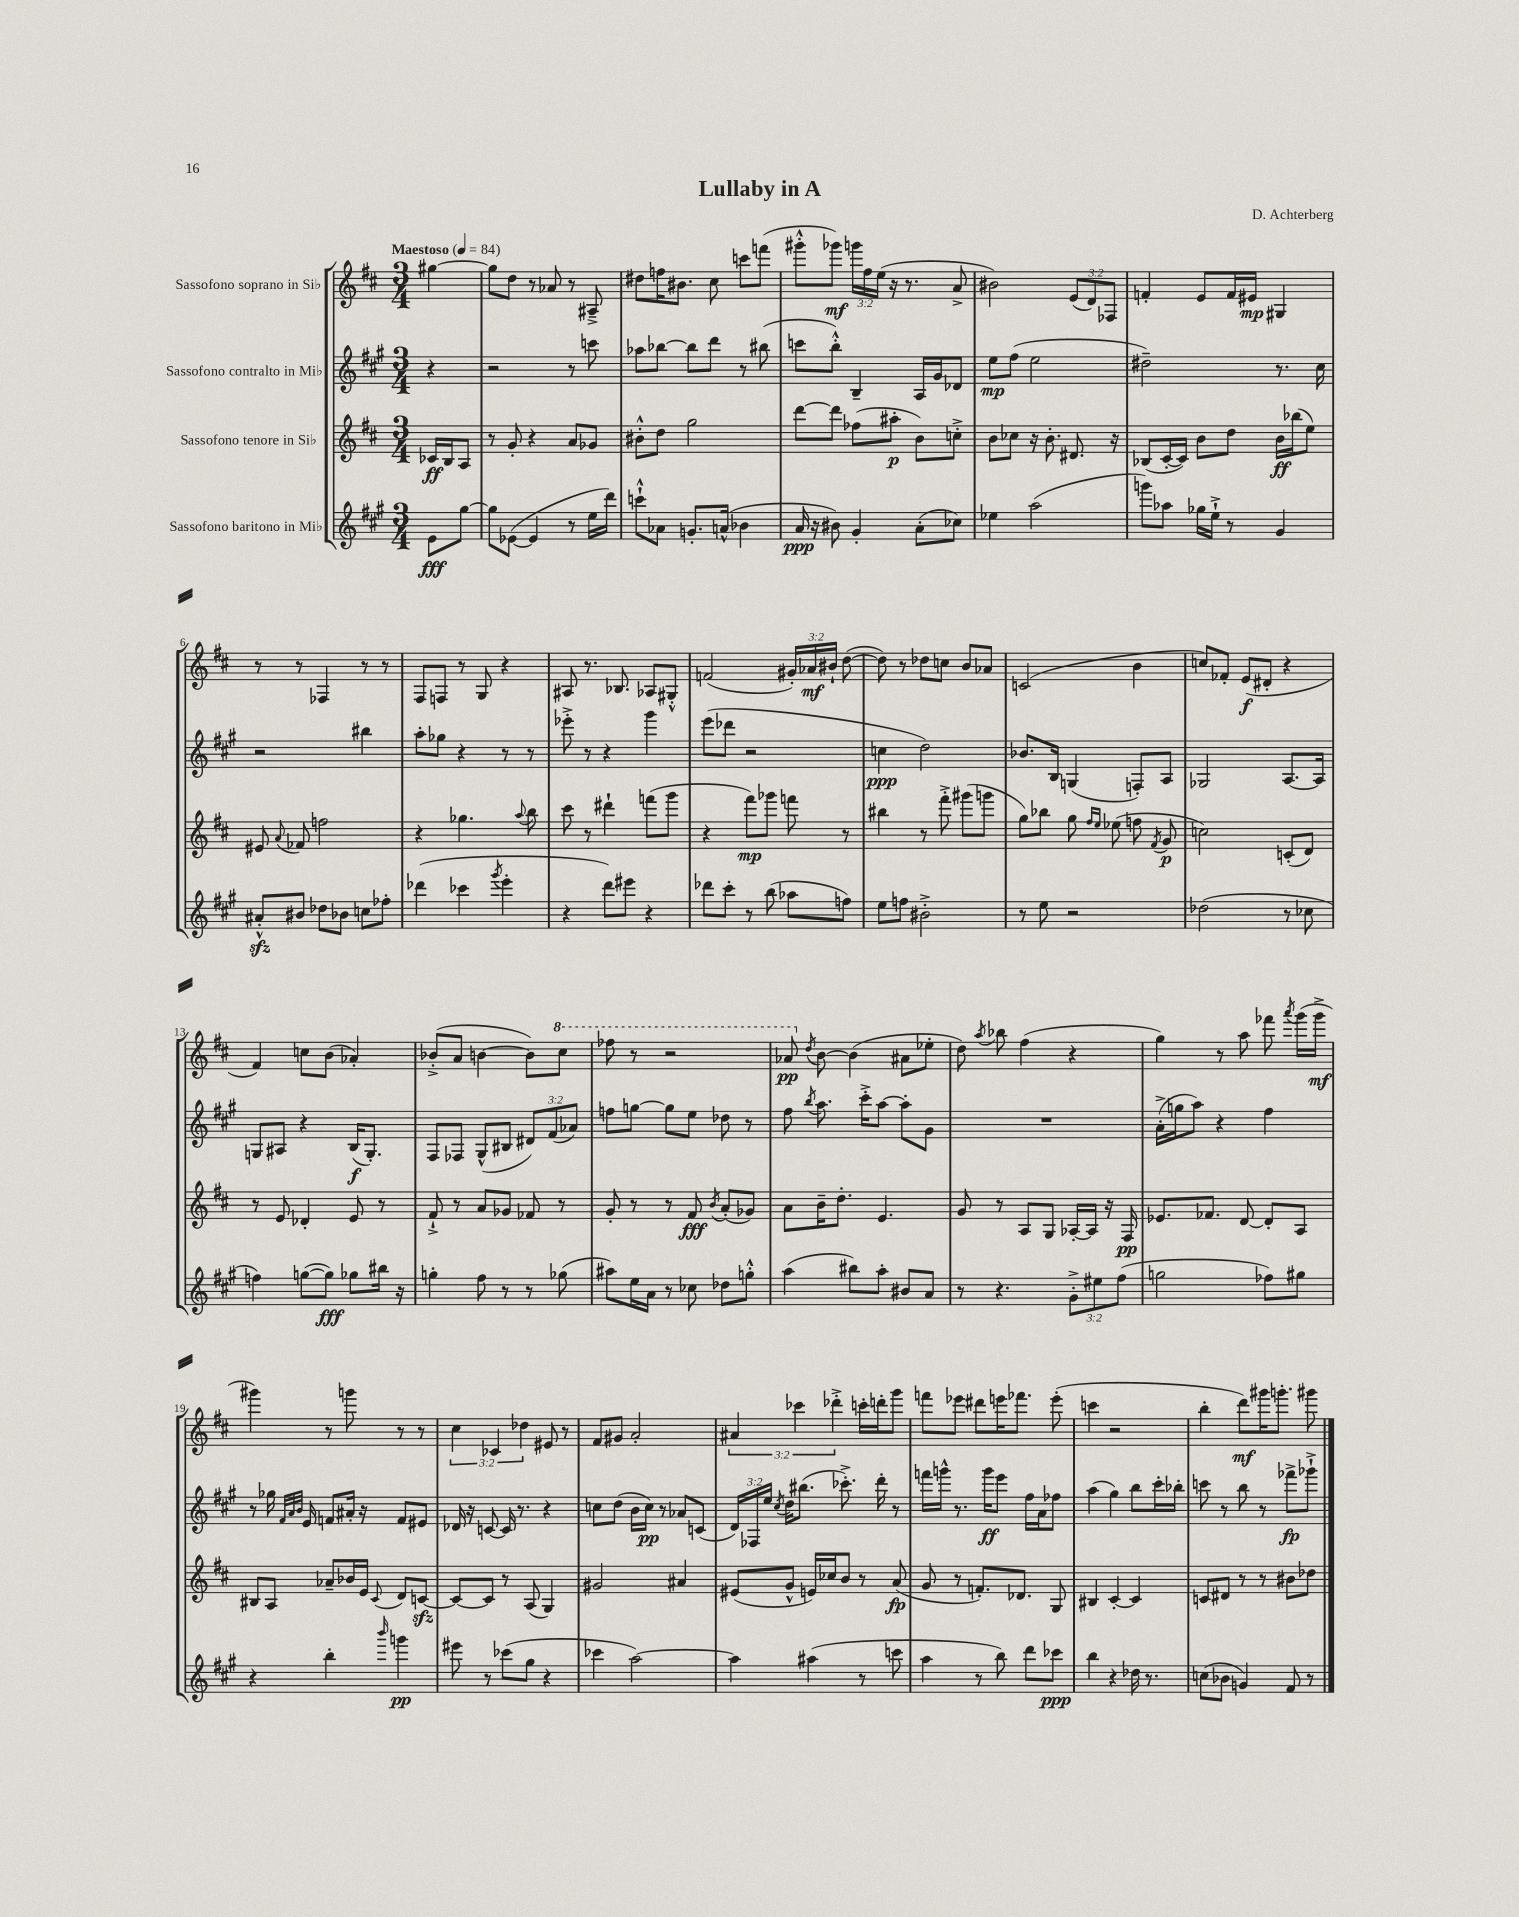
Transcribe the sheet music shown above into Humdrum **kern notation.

**kern	**kern	**kern	**kern
*staff4	*staff3	*staff2	*staff1
*clefG2	*clefG2	*clefG2	*clefG2
*k[f#c#g#]	*k[f#c#]	*k[f#c#g#]	*k[f#c#]
*M3/4	*M3/4	*M3/4	*M3/4
*MM84	*MM84	*MM84	*MM84
8e	16c-	4r	[4gg#
.	16B	.	.
[8gg#	8A	.	.
=	=	=	=
8gg#]	8r	2r	8gg#]
([8e-	8g'	.	8dd
4e-]	4r	.	8r
.	.	.	8a-
8r	8a	8r	8r
16ee	8g-	8ccc	8A#~^
16ddd)	.	.	.
=	=	=	=
8ccc`^^	8b#'^^	8aa-	8dd#
8a-	8dd	[8bb-	16ff
.	.	.	8.b#
8.g'	2gg	8bb-]	.
.	.	8ddd	8cc#
(16a^^	.	.	.
4b-	.	8r	8ccc
.	.	(8bb#	(8fff
=	=	=	=
16a	[8ddd	8ccc	8ggg#'^^
16r	.	.	.
8b#)	8ddd]	8bb'^^)	8ggg-)
4g#'	(8ff-	4B~	24ggg
.	.	.	24ff#
.	.	.	(24ee
.	8aa#'	.	16r
.	.	.	8.r
(8a'	8b)	16A	.
.	.	16g#	.
8cc-)	8cc'^	8d-	8a^
=	=	=	=
4ee-	8b	8ee	2b#)
.	8cc-	(8ff#	.
(2aa	16r	2ee	.
.	8.b'	.	.
.	8.d#	.	(12e
.	.	.	12d)
.	.	.	12F-
.	16r	.	.
=	=	=	=
8ggg)	(8B-	2dd#~)	4f'
8aa-	[16c#'	.	.
.	16c#])	.	.
16gg-	8b	.	8e
16ee`^	.	.	.
8r	8dd	.	16f
.	.	.	16e#
4g#	16b	8.r	4G#
.	(16bb-	.	.
.	8ee)	.	.
.	.	16cc#	.
=	=	=	=
8a#'^^	8e#	2r	8r
.	8qqa	.	.
8b#	8f-	.	8r
8dd-	2ff	.	4F-
8b-	.	.	.
8cc	.	4bb#	8r
8ff-'	.	.	8r
=	=	=	=
(4ddd-	4r	8aa'	8F#
.	.	8gg-	8F
4ccc-	4.gg-	4r	8r
.	.	.	8G
8qggg#	.	.	.
4eee'	.	8r	4r
.	8qqaa	.	.
.	8bb	8r	.
=	=	=	=
4r	8ccc#	8eee-'^	8A#
.	8r	8r	8.r
8ddd)	4ddd#`	4r	.
.	.	.	8.B-
8eee#	.	.	.
4r	(8fff	4ggg#	8A-
.	8ggg	.	8G#'^^
=	=	=	=
8ddd-	4r	(8eee	(2f
8ccc#'	.	8ddd-	.
8r	8fff#)	2r	.
(8bb	8ggg-	.	.
8aa-	8fff	.	24g#')
.	.	.	24a-
.	.	.	24b#`
8ff)	8r	.	([8dd
=	=	=	=
8ee	4bb#	4cc	8dd])
8ff	.	.	8r
2b#'^	8r	2dd)	8dd-
.	8fff#'^	.	8cc
.	(8ggg#	.	8b
.	8ggg	.	8a-
=	=	=	=
8r	8gg)	8.b-	(2c
8ee	8bb-	.	.
.	.	16B	.
2r	8gg	(4G	.
.	16qqff#	.	.
.	16qqee	.	.
.	(8ee-	.	.
.	8ff	8F')	4b
.	8qf#	.	.
.	8g	8A	.
=	=	=	=
(2dd-	2cc)	2G-	8cc)
.	.	.	8f-'
.	.	.	(8e
.	.	.	8d#'
8r	(8c'	[8.A	4r
8cc-	8d)	.	.
.	.	16A]	.
=	=	=	=
4ff)	8r	8G	4f#)
.	8e	8A#	.
([8gg	4d-'	4r	8cc
8gg])	.	.	(8b
8gg-	8e	(16B	4a-')
.	.	8.G')	.
16bb#	8r	.	.
16r	.	.	.
=	=	=	=
4gg'	8f#`^	8F#	(8b-'^
.	8r	8F-	8a
8ff#	8a	(8G#^^	[4b
8r	8g-	8B#	.
8r	8f-	12d#)	8b])
.	.	(12f#	.
(8gg-	8r	.	8ccc#
.	.	12a-)	.
=	=	=	=
8aa#)	8g'	8ff	8fff-
16ee	8r	[8gg	8r
16a	.	.	.
8r	8r	8gg]	2r
8cc-	8f#	8ee	.
.	8qb	.	.
8dd-	(8a'	8dd-	.
8gg'^^	8g-)	8r	.
=	=	=	=
(4aa	8a	8ff#	8aa-
.	.	8qbb	8qdd
.	16b~	8.aa	[8b
.	8.dd'	.	.
8bb#)	.	.	(4b]
.	.	16ccc#'^	.
8aa'	4.e	[8aa	.
8b#	.	8aa']	8a#
8a	.	8g#	8ee-'
=	=	=	=
8r	8g	2.r	8dd)
.	.	.	8qaa
4.r	8r	.	8bb-
.	8A	.	(4ff#
.	8G	.	.
12g#'^	[16A-'	.	4r
.	16A-]	.	.
12ee#	.	.	.
.	16r	.	.
(12ff#	.	.	.
.	16F#	.	.
=	=	=	=
2gg	8.e-	(16a'^	4gg)
.	.	16gg	.
.	.	8aa)	.
.	8.f-	.	.
.	.	4r	8r
.	[8d	.	8aa
8ff-)	8d']	4ff#	8fff-
.	.	.	8qaaa
8gg#	8A	.	(16ggg
.	.	.	16ggg^
=	=	=	=
4r	8B#	8r	4ggg#)
.	8A	16gg-	.
.	.	32qqf#	.
.	.	32qqa	.
.	.	32qqb	.
.	.	16e	.
4bb'	8a-~	8f	8r
.	16b-	16a#'	8ggg
.	16e	16r	.
16qqbbb	8qqc#	.	.
4ggg	8d	8f	8r
.	[8c	8e#	8r
=	=	=	=
8eee#	8c_	16d-	6cc#
.	.	16r	.
8r	8c]	[8c	.
.	.	.	6c-
(8ccc-	8r	16c]	.
.	.	8.r	.
.	.	.	6dd-
8gg#	(8A	.	.
4r	4G)	4r	8e#
.	.	.	8r
=	=	=	=
4ccc-	2g#	8cc	8f#
.	.	(8dd	8g#
[2aa)	.	16b	2a'
.	.	16cc)	.
.	.	8r	.
.	4a#	8a-	.
.	.	(8c	.
=	=	=	=
4aa]	(8e#	24d)	6a#
.	.	24F-	.
.	.	24ee	.
.	.	8qcc#	.
.	8g^^	16dd	.
.	.	.	6ccc-
.	.	(8.bb#	.
(4aa#	16e)	.	.
.	16cc-	.	.
.	.	.	6ddd-'^
.	8b	8.ccc-'^)	.
8r	8r	.	16ccc'
.	.	16ddd'	16ddd'
8ccc	(8a	8r	8ggg
=	=	=	=
4aa	8g	16fff	8fff
.	.	16ggg^^	.
.	8r	8.r	8eee-
8r	8.f')	.	8ddd#
.	.	16ggg	.
8bb)	.	8eee	16eee
.	8.d-	.	8.fff-
8ddd	.	16ff#	.
.	.	16a	.
8ccc-	8G	8ff-	(8eee'
=	=	=	=
4bb	4B#	(4aa	4ccc
4r	[4c#'	4gg#)	2r
16dd-	4c#]	8bb	.
8.r	.	.	.
.	.	16ccc#'	.
.	.	16bb-'	.
=	=	=	=
(8cc	8c	8ccc	4bb'
8b-	8d#	8r	.
4g)	8r	8bb	8ddd)
.	8r	8r	16ggg#
.	.	.	8.ggg'
8f#	8b#	8fff-^	.
8r	8dd-	8ggg-`^	8ggg#
==	==	==	==
*-	*-	*-	*-
